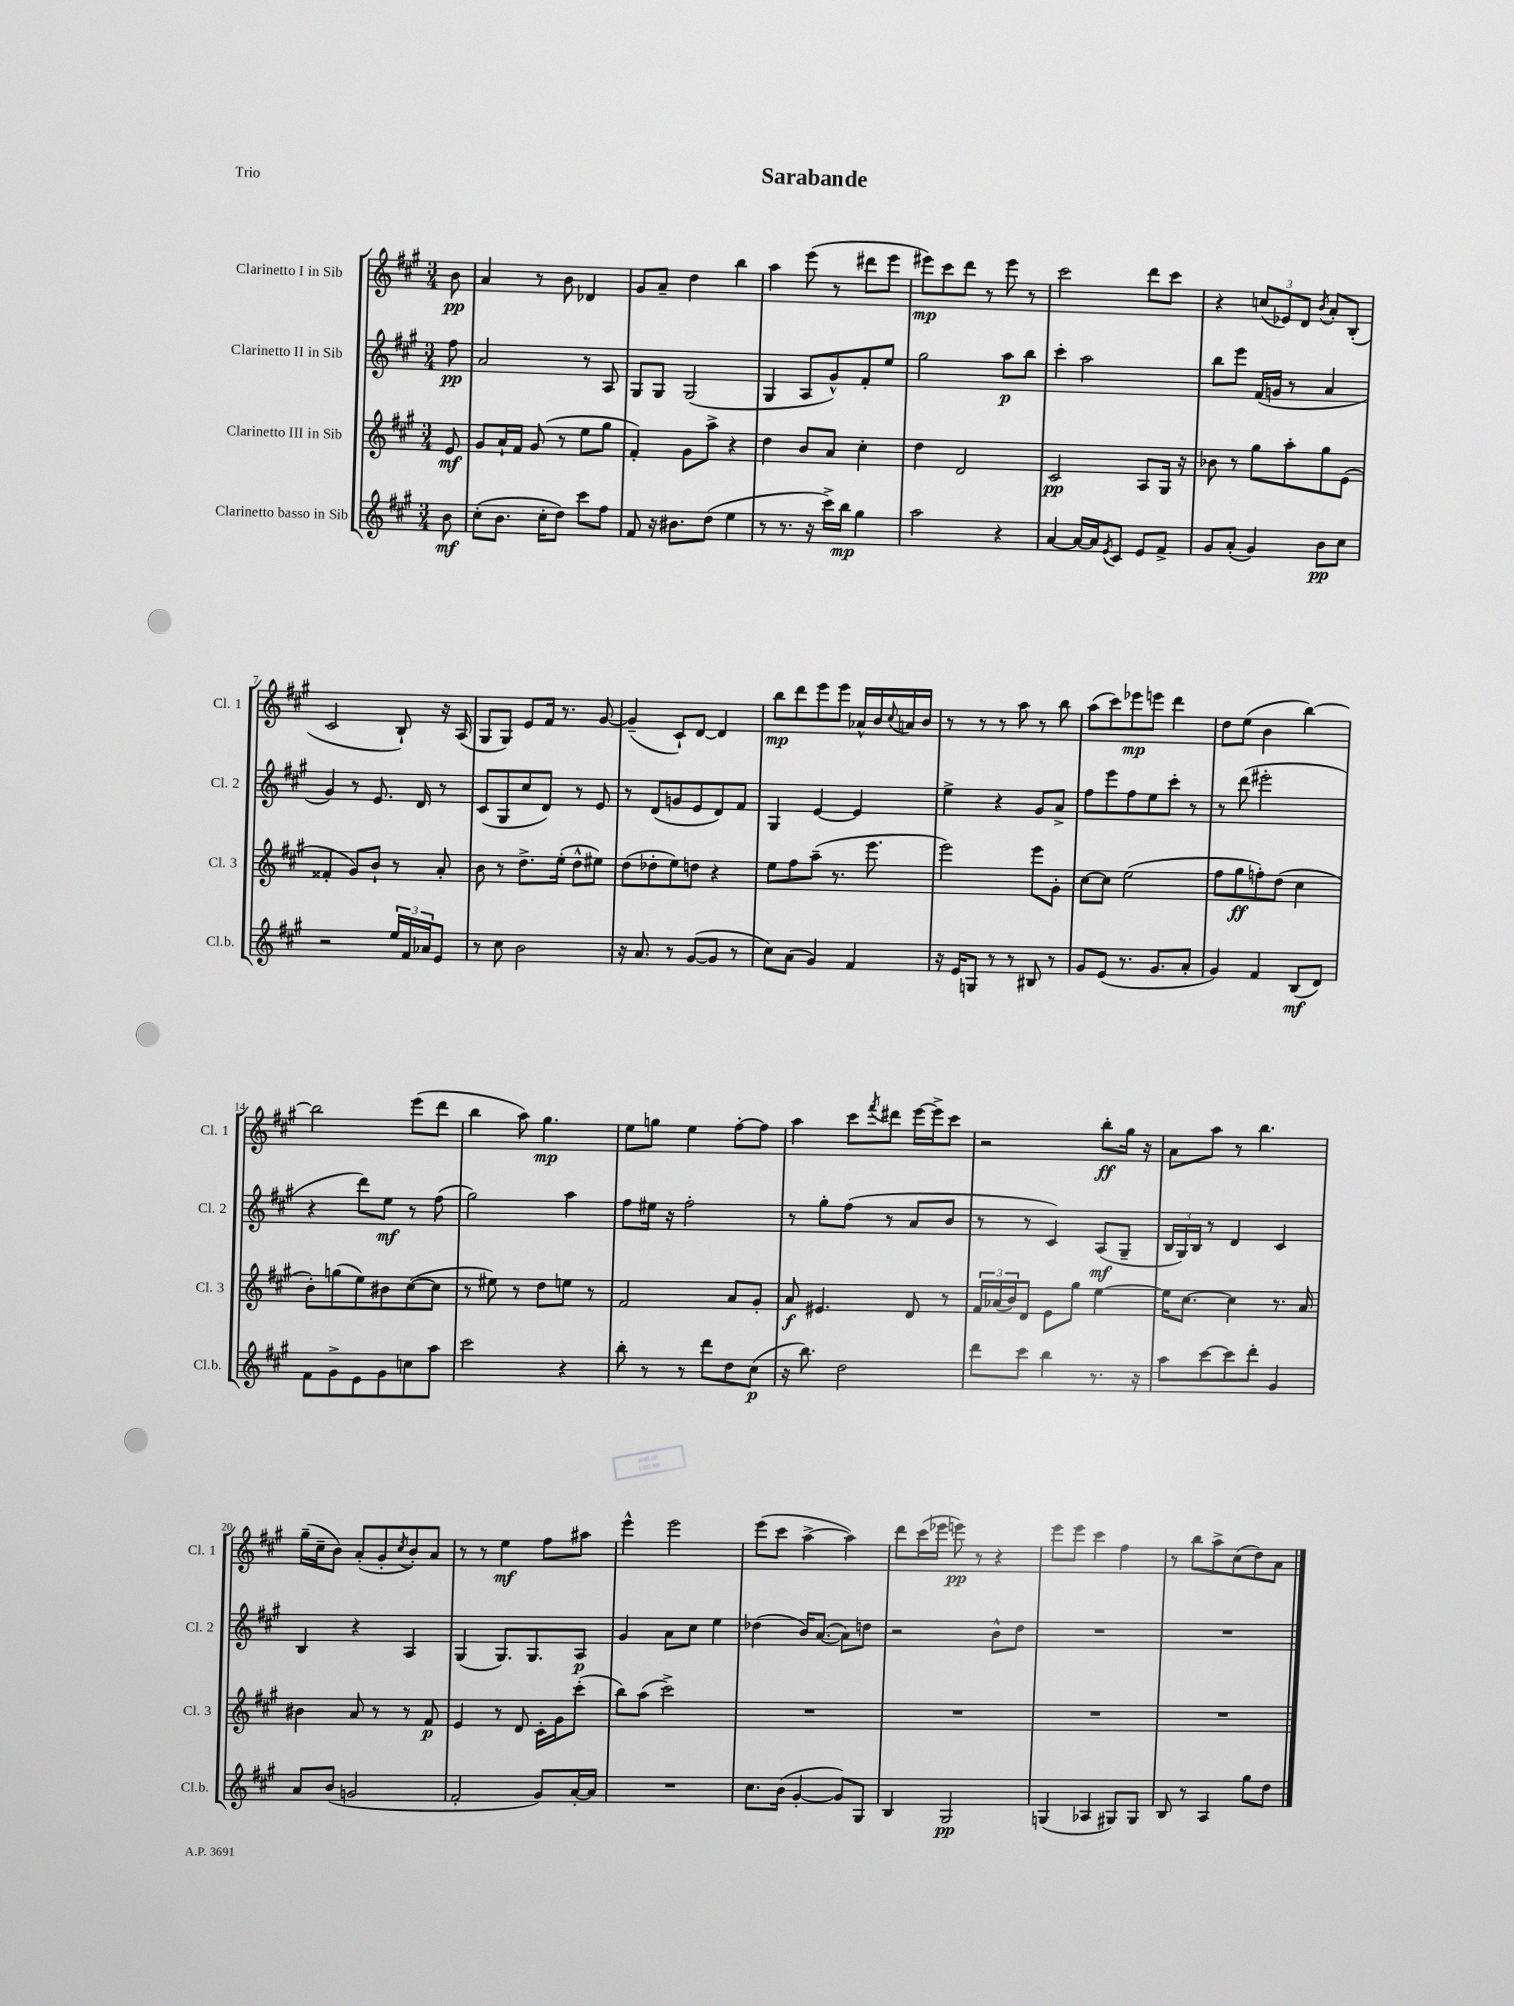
\header { title = "Sarabande" piece = "Trio" }
<<
\new StaffGroup <<
\new Staff = "s0" \with { instrumentName = "Clarinetto I in Sib" shortInstrumentName = "Cl. 1" } {
    \clef treble \key a \major \numericTimeSignature \time 3/4 \partial 8
    b'8\pp |
    a'4 r8 b'8 des'4 |
    gis'8 a'8-- d''4 b''4 |
    a''4 e'''8( r8 dis'''8 e'''8 |
    eis'''8\mp) cis'''8 d'''8 r8 eis'''8 r8 |
    cis'''2 d'''8 cis'''8 |
    r4 \tuplet 3/2 { c''8( ees'8) d'8 } \acciaccatura { b'8 } a'8-. b8-.( |
    cis'2 b8-!) r16 a16( |
    gis8 gis8) e'8 fis'16 r8. gis'8~ |
    gis'4--( cis'8-!) d'8~ d'4 |
    b''8\mp d'''8 e'''8 e'''8 aes'16-^ b'16 \appoggiatura { cis''8 } a'16 b'16 |
    r8 r8 r8 a''8 r8 b''8 |
    a''8( cis'''8) ees'''8\mp e'''8 d'''4 |
    d''8 e''8( b'4 b''4~) |
    b''2 e'''8( d'''8 |
    b''4 a''8) gis''4.\mp |
    e''8 g''8 e''4 fis''8~-. fis''8 |
    a''4 cis'''8 \acciaccatura { fis'''8 } dis'''8 e'''16~ e'''16-> cis'''8 |
    r2 b''8-.\ff gis''16 r16 |
    a'8 a''8 r8 b''4. |
    gis''16--( cis''16-- b'8) a'8-.( gis'8-. \acciaccatura { cis''8 } b'8-.) a'8 |
    r8 r8 e''4\mf fis''8 ais''8 |
    e'''4-^ e'''2 |
    e'''8( cis'''8 a''4~-> a''4) |
    d'''8 cis'''16( ees'''16 e'''8\pp) r8 r4 |
    e'''8 e'''8 cis'''4 fis''4 |
    r8 b''8 a''8-> cis''8( d''8) a'8 \bar "|." |
}
\new Staff = "s1" \with { instrumentName = "Clarinetto II in Sib" shortInstrumentName = "Cl. 2" } {
    \clef treble \key a \major \numericTimeSignature \time 3/4 \partial 8
    fis''8\pp |
    a'2 r8 a8 |
    gis8 gis8 gis2( |
    gis4 a8 gis'8-^) fis'8-. e''8 |
    gis''2 a''8\p b''8 |
    cis'''4-. a''2 |
    b''8 e'''8 fis'16( g'16 r8 a'4 |
    gis'4) r8 e'8. d'16 r8 |
    cis'8( gis8 cis''8 d'8) r8 e'8 |
    r8 d'8( g'8 e'8 d'8) fis'8 |
    gis4 e'4~ e'4 |
    e''4-> r4 gis'8 a'8-> |
    fis''8 e'''8 fis''8 e''8 cis'''8-. r8 |
    r8 d'''8( eis'''2-. |
    r4 d'''8) e''8\mf r8 fis''8( |
    gis''2) a''4 |
    fis''8 eis''16 r16 fis''2-. |
    r8 gis''8-. fis''8( r8 a'8 b'8 |
    r8 r8 cis'4) a8\mf( gis8-- |
    \tuplet 3/2 { b16 gis16) b16 } r8 d'4 cis'4 |
    b4 r4 a4 |
    gis4( gis8.) gis8. a8\p |
    gis'4 a'8 cis''8 e''4 |
    des''4( b'16) a'8.~( a'8) d''8 |
    r2 b'8-^ d''8 |
    R2. |
    R2. \bar "|." |
}
\new Staff = "s2" \with { instrumentName = "Clarinetto III in Sib" shortInstrumentName = "Cl. 3" } {
    \clef treble \key a \major \numericTimeSignature \time 3/4 \partial 8
    e'8\mf |
    gis'8 a'16-! fis'16 gis'8( r8 e''8 gis''8 |
    fis'4-.) gis'8 a''8-> r4 |
    d''4 b'8 a'8 cis''4-. |
    d''4 d'2 |
    cis'2\pp a8 gis16 r16 |
    bes'8 r8 gis''8 a''8-. gis''8 e'8( |
    fisis'4-. gis'8) b'8-! r8 a'8-. |
    b'8 r8 d''8.-> e''16-.( d''8-^ eis''8) |
    d''8( des''8-. e''8) d''8 r4 |
    e''8 fis''8 a''8--( r8. e'''8. |
    e'''2) e'''8 gis'8-. |
    cis''8~ cis''8 e''2( |
    fis''8 gis''8\ff f''8-.) d''8( cis''4 |
    b'8-.) g''8( e''8) bis'8 cis''8~( cis''8 |
    r8 eis''8) r8 d''8 e''8 r8 |
    fis'2 a'8 gis'8-. |
    a'8\f eis'4. d'8 r8 |
    \tuplet 3/2 { fis'16 aes'16( b'16) } d'8 e'8 gis''8 e''4~ |
    e''16 cis''8.~ cis''4 r8. a'16 |
    bis'4 a'8 r8 r8 fis'8\p |
    e'4 r8 d'8 cis'16-. gis'16 cis'''8-.( |
    b''8) a''8( cis'''2->) |
    R2. |
    R2. |
    R2. |
    R2. \bar "|." |
}
\new Staff = "s3" \with { instrumentName = "Clarinetto basso in Sib" shortInstrumentName = "Cl.b." } {
    \clef treble \key a \major \numericTimeSignature \time 3/4 \partial 8
    b'8\mf |
    cis''8-.( b'8. cis''16-. d''8) cis'''8 fis''8 |
    fis'8 r16 bis'8. d''8( e''4 |
    r8 r8. r16 cis'''16->) b''16\mp gis''4 |
    a''2 r4 |
    a'4~ a'16~ a'16 \acciaccatura { e'8 } cis'8 e'8 fis'8-> |
    gis'8 a'8-.( gis'4) b'8\pp cis''8 |
    r2 \tuplet 3/2 { e''16 fis'16 aes'16 } e'8 |
    r8 cis''8 b'2 |
    r16 a'8. r8 gis'8~( gis'8 r8 |
    cis''8) a'8( gis'4) fis'4 |
    r16 e'16 g8 r8 r8 bis8 r8 |
    gis'8 e'8( r8. gis'8. a'8-. |
    gis'4) fis'4 b8\mf( d'8) |
    fis'8 gis'8-> e'8 gis'8 c''8 a''8 |
    cis'''2 r4 |
    b''8-. r8 r8 d'''8 d''8 cis''8\p( |
    r16 b''8.) d''2 |
    d'''8 cis'''8 b''4 r8. r16 |
    a''8 cis'''8~ cis'''8 d'''8-. gis'4 |
    a'8 b'8( g'2 |
    fis'2-. gis'8) a'16~-. a'16 |
    R2. |
    cis''8. b'16( gis'4~-. gis'8) gis8 |
    b4 gis2\pp |
    g4( aes4 gis8) gis8 |
    b8 r8 a4 gis''8 d''8 \bar "|." |
}
>>
>>
